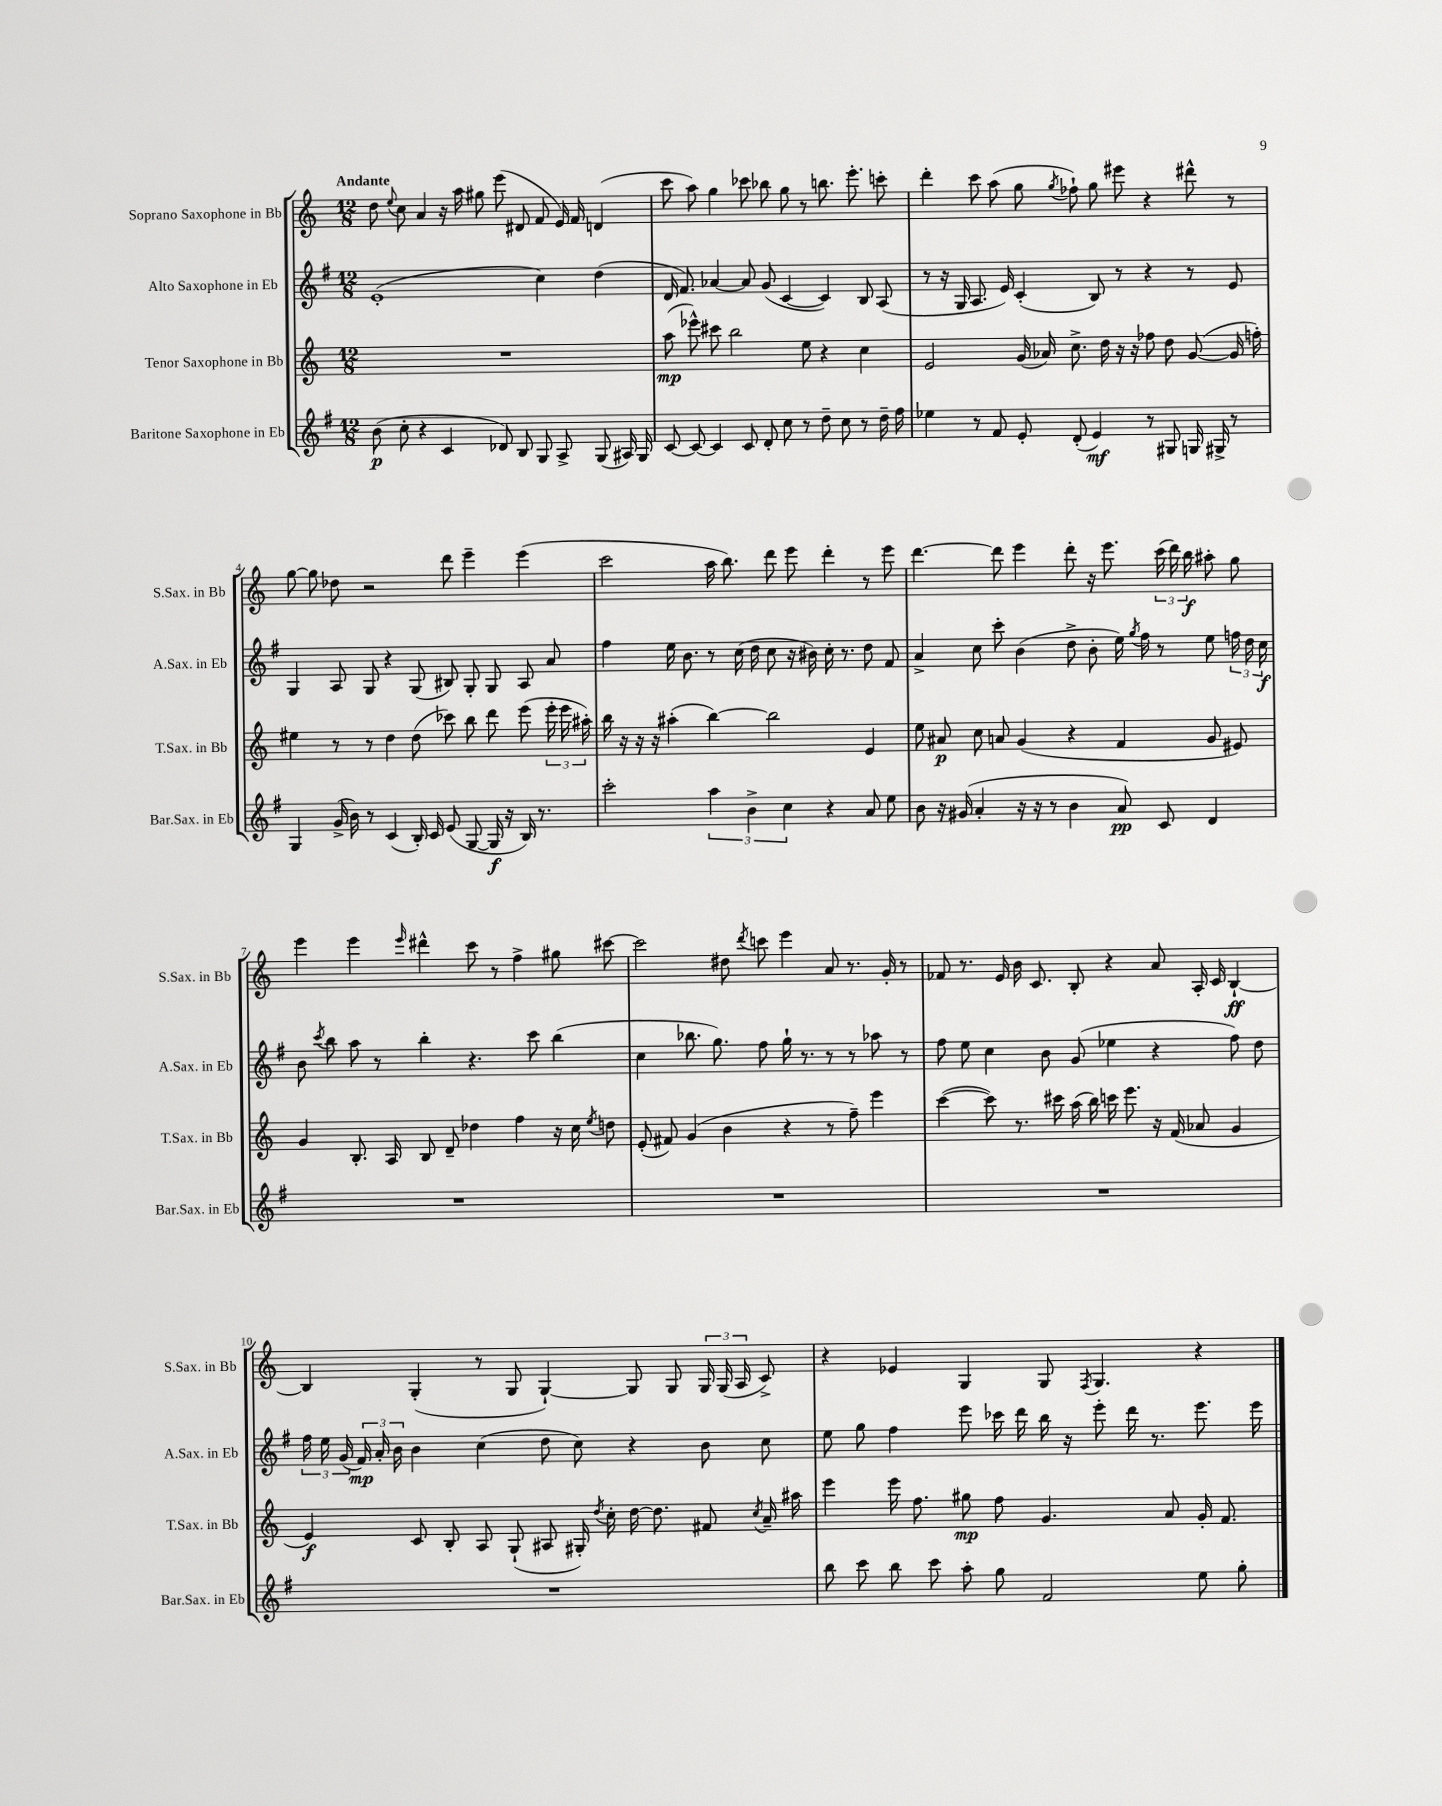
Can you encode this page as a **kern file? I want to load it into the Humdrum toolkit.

**kern	**kern	**kern	**kern
*staff4	*staff3	*staff2	*staff1
*clefG2	*clefG2	*clefG2	*clefG2
*k[f#]	*k[]	*k[f#]	*k[]
*M12/8	*M12/8	*M12/8	*M12/8
(8b	1.r	(1e'	8dd
.	.	.	8qqee
8cc'	.	.	8cc
4r	.	.	4a
4c	.	.	16r
.	.	.	16aa
.	.	.	8gg#
8d-)	.	.	(8eee
8B	.	.	8d#
8G	.	4cc)	8f
8A^	.	.	16e)
.	.	.	16f
(8G	.	(4dd	(4d
16A#)	.	.	.
16G	.	.	.
=	=	=	=
[8c	(8aa	16d	8ccc
.	.	8.f#)	.
8c_	8eee-^^)	.	8aa)
4c]	8ccc#	[4a-	4gg
.	2bb	.	.
8c	.	8a-]	8ccc-
8d'	.	(8g	8bb-
8cc	.	[4c	8gg
8r	8ee	.	8r
8dd~	4r	4c])	8.bb
8cc	.	.	.
.	.	.	8.eee'
8r	4cc	8B	.
16dd~	.	(8A	8ccc'
16ff#	.	.	.
=	=	=	=
4ee-	2e	8r	4ddd'
.	.	16r	.
.	.	16G	.
8r	.	8.A	8ccc
8f#	.	.	(8aa
.	.	16e)	.
8e'	(16g	(4c'	8gg
.	16a-)	.	.
.	.	.	8qgg
(8d'	8.cc^	.	8ff-`)
4e)	.	8B)	8gg
.	16dd	.	.
.	16r	8r	8eee#
.	16r	.	.
8r	8ff-	4r	4r
8G#	8dd	.	.
16G	([8g	8r	8ddd#^^
16G#^	.	.	.
8r	16g]	8e	8r
.	16ff')	.	.
=	=	=	=
4G	4ee#	4G	[8gg
.	.	.	8gg]
(16g^	8r	8A	8dd-
16b)	.	.	.
8r	8r	8G	2r
(4c	4dd	4r	.
16B')	(8dd	(8G	.
16c	.	.	.
(8e	8ccc-)	8B#)	8ddd
[8G	8bb	8G'	4eee~
16G]	8ddd	8G	.
16r	.	.	.
16B)	(8eee	8A	(4eee
8.r	.	.	.
.	24eee'	8a	.
.	24eee	.	.
.	24aa#')	.	.
=	=	=	=
2ccc'	16bb	4ff#	2ccc
.	16r	.	.
.	16r	.	.
.	16r	.	.
.	(4aa#'	16ee	.
.	.	8.b	.
6aa	[4bb)	8r	16aa
.	.	.	8.bb)
.	.	(16cc	.
6b^	.	.	.
.	.	16dd	.
.	2bb]	8cc	8ddd
6cc	.	.	.
.	.	16r	8eee
.	.	16b#)	.
4r	.	16cc'	4ddd'
.	.	8.r	.
8a	4e	8dd	8r
8ee	.	8f#	8eee
=	=	=	=
8b	8ee	4a^	[4.ddd
16r	8a#	.	.
(16g#	.	.	.
4a'	8cc	8cc	.
.	8a	8ccc'	8ddd]
16r	(4g	(4b	4eee
16r	.	.	.
8r	.	.	.
4b	4r	8dd^	8ddd'
.	.	8b'	16r
.	.	.	8.eee
8a)	4f	16ee)	.
.	.	8qgg	.
.	.	16ff#	.
8c	.	8r	(24ccc
.	.	.	24ddd)
.	.	.	24bb
4d	8g	8ee	8aa#'
.	8e#)	24ff	8gg
.	.	24dd	.
.	.	24cc	.
=	=	=	=
1.r	4g	8b	4eee
.	.	8qccc	.
.	.	8bb	.
.	8.B'	8aa	4eee
.	.	8r	.
.	16A	.	.
.	.	.	16qqeee
.	8B	4bb'	4ddd#^^
.	8d~	.	.
.	4dd-	4.r	8ccc
.	.	.	8r
.	4ff	.	4ff^
.	.	8ccc	.
.	16r	(4bb	8gg#
.	16cc	.	.
.	8qee	.	.
.	8dd	.	[8ccc#
=	=	=	=
1.r	(8e'	4cc	2ccc#]
.	8f#)	.	.
.	(4g	8.bb-	.
.	.	8.gg)	.
.	4b	.	8dd#
.	.	.	8qddd
.	.	8ff#	8ccc
.	4r	16gg`	4eee
.	.	8.r	.
.	8r	8r	8a
.	8ff~)	8r	8.r
.	4eee	8aa-	.
.	.	.	16g'
.	.	8r	8r
=	=	=	=
1.r	([4ccc	8ff#	8f-
.	.	8ee	8.r
.	8ccc])	4cc	.
.	.	.	16e
.	8.r	.	16b
.	.	.	8.c
.	.	8b	.
.	16ccc#	.	.
.	(16aa	(8g	8B'
.	16bb)	.	.
.	16ccc	4ee-	4r
.	8.eee	.	.
.	16r	4r	8a
.	(16f	.	.
.	8a-	.	16A'
.	.	.	16c
.	4g	8ff#)	[4B`
.	.	8dd	.
=	=	=	=
1.r	4e)	24ff#	4B]
.	.	24ee	.
.	.	(24g	.
.	.	24f#)	.
.	.	24a'	.
.	.	24b	.
.	8c	4b	(4G'
.	8B'	.	.
.	8A	(4cc	8r
.	(8G`	.	8G
.	8A#	8dd	[4G`)
.	16G#')	8cc)	.
.	8qdd	.	.
.	16cc'	.	.
.	[16dd	4r	8G]
.	8.dd]	.	.
.	.	.	8G
.	8f#	8b	24G
.	.	.	(24G
.	.	.	24A
.	8qcc	.	.
.	16a~	8cc	8c^)
.	16aa#	.	.
=	=	=	=
8bb	4eee	8ee	4r
8ccc	.	8gg	.
8bb	16eee	4ff#	4e-
.	8.ff	.	.
8ccc	.	.	.
8aa'	8gg#	8eee	4G
8gg	8ff	16ccc-	.
.	.	16ddd	.
2f#	4.g	16bb	8G
.	.	16r	.
.	.	.	8qF
.	.	8eee'	4.G
.	.	16ddd	.
.	.	8.r	.
.	8a	.	.
8ee	16g'	8.eee	4r
.	8.f	.	.
8gg'	.	.	.
.	.	16eee	.
==	==	==	==
*-	*-	*-	*-
